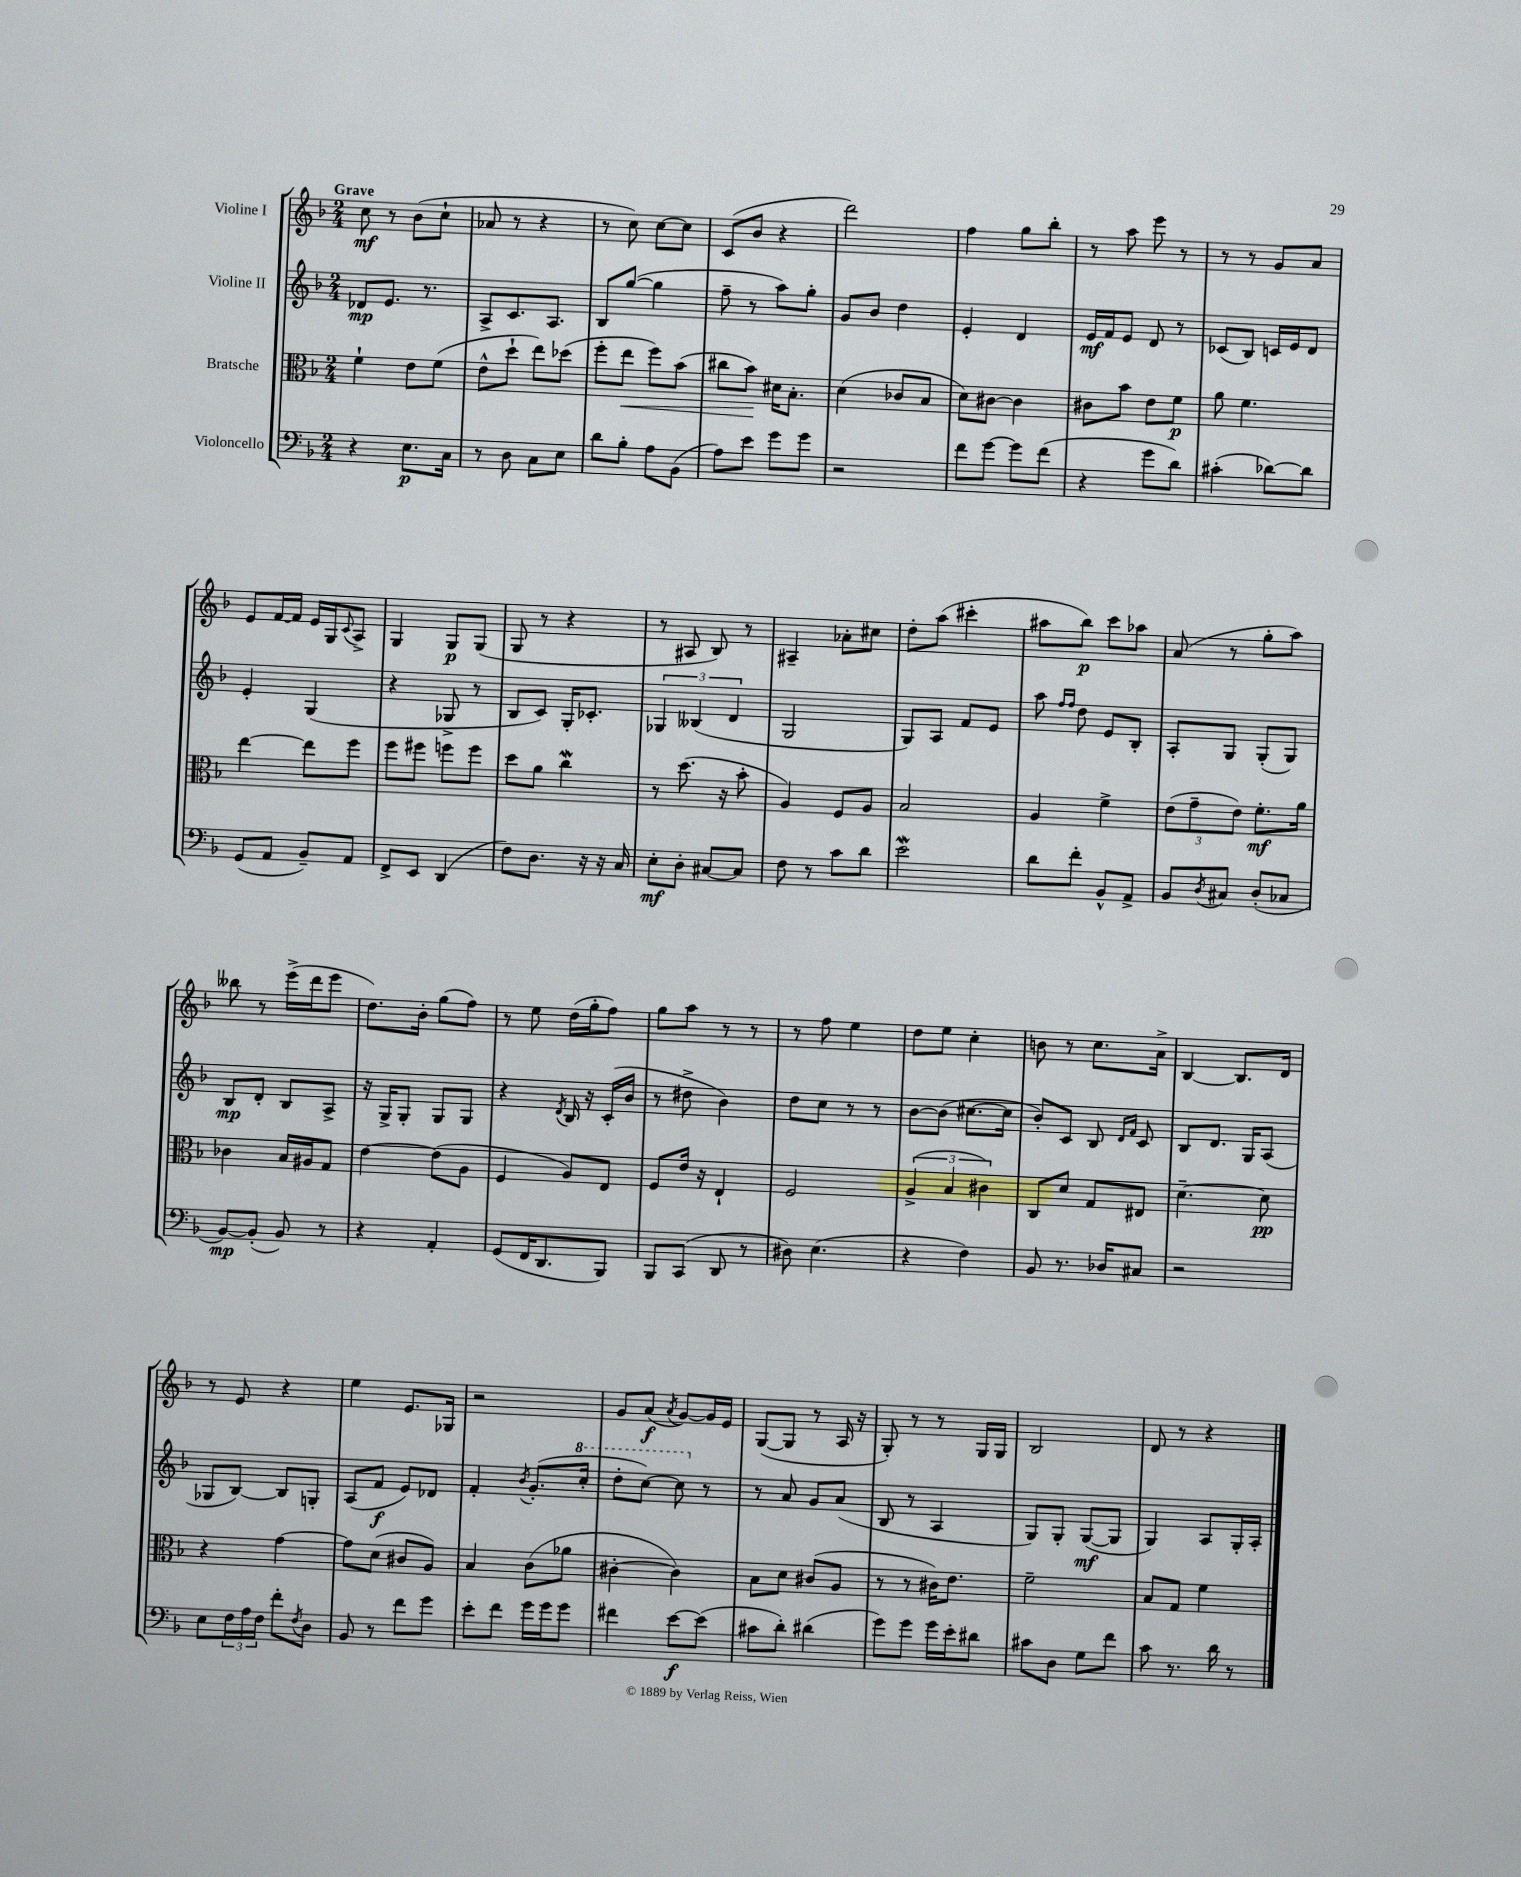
<<
\new StaffGroup <<
\new Staff = "s0" \with { instrumentName = "Violine I" } {
    \clef treble \key f \major \numericTimeSignature \time 2/4 \tempo "Grave"
    c''8\mf r8 bes'8( c''8-! |
    aes'8 r8 r4 |
    r8 c''8) c''8~ c''8 |
    c'8( bes'8 r4 |
    d'''2) |
    f''4 g''8 bes''8-. |
    r8 a''8 e'''8 r8 |
    r8 r8 g'8 a'8 |
    e'8 f'16~ f'16 e'16 g16 \appoggiatura { c'8 } a8-> |
    g4 g8\p g8( |
    g8 r8 r4 |
    r8 ais8 bes8) r8 |
    ais4-- aes'8-. cis''8 |
    d''8-. a''8( cis'''4-. |
    ais''8 bes''8\p) c'''8 aes''8 |
    a'8( r8 g''8-. a''8) |
    beses''8 r8 e'''16->( d'''16 e'''8 |
    d''8.) bes'16-. g''8( f''8) |
    r8 e''8 d''16( g''16-. f''8) |
    g''8 a''8 r8 r8 |
    r8 f''8 e''4 |
    d''8 e''8 c''4-. |
    b'8 r8 c''8. a'16-> |
    bes4~ bes8. d'16 |
    r8 e'8 r4 |
    e''4 e'8. ges16 |
    r2 |
    g'8 a'8\f( \acciaccatura { a'8 } g'8~) g'16 e'16 |
    g8~( g8 r8 a16 r16 |
    g8-.) r8 r8 g16 g16 |
    bes2 |
    d'8 r8 r4 \bar "|." |
}
\new Staff = "s1" \with { instrumentName = "Violine II" } {
    \clef treble \key f \major \numericTimeSignature \time 2/4
    des'8\mp e'8. r8. |
    a8-> c'8. a8. |
    bes8 g''8~( g''4 |
    f''8-- r8 a''8) g''8-. |
    g'8 bes'8 d''4 |
    e'4-. d'4 |
    e'16\mf f'16 e'8 d'8 r8 |
    ces'8( bes8) c'16 e'16 d'8 |
    e'4-. g4( |
    r4 ges8-> r8 |
    bes8 c'8) g16-. ces'8.-. |
    \tuplet 3/2 { ges4 beses4( d'4 } |
    g2 |
    g8) a8 f'8 e'8 |
    a''8 \grace { f''16 f''16 } d''8 e'8 bes8-. |
    a8-. g8 g8-.( g8) |
    bes8\mp d'8-. bes8 a8-> |
    r16 g16-> g8-. g8 g8 |
    r4 \acciaccatura { d'8 } bes16 r16 c'16-.( bes'16 |
    r8 dis''8-> bes'4) |
    d''8 c''8 r8 r8 |
    bes'8~ bes'8( cis''8.~ cis''16 |
    bes'8-.) c'8 bes8 \grace { d'16 f'16 } c'8 |
    bes8 d'8. g16 a8( |
    ges8 bes8~) bes8 g8-. |
    a8( f'8\f e'8) des'8 |
    f'4-. \acciaccatura { bes'8 } g'8.-.( \ottava #1 c'''16-. |
    d'''8-. c'''8~) c'''8 \ottava #0 r8 |
    r8 a'8 g'8 a'8( |
    bes8 r8 a4 |
    g8) g8-. g8~\mf( g8 |
    g4) a8 g16-. a16-. \bar "|." |
}
\new Staff = "s2" \with { instrumentName = "Bratsche" } {
    \clef alto \key f \major \numericTimeSignature \time 2/4
    f'4-! e'8 f'8( |
    e'8-^ d''8-! e''8) des''8( |
    f''8-. e''8\< f''8) bes'8( |
    cis''8 bes'8\!) dis'16 bes8.-. |
    d'4( ces'8 bes8 |
    d'8) cis'8~ cis'4 |
    cis'8 bes'8 e'8 f'8\p |
    a'8 f'4. |
    e''4~ e''8 f''8 |
    f''8 fis''8 f''8 f''8 |
    d''8 a'8 c''4\mordent |
    r8 d''8.( r16 bes'8-. |
    a4) f8 a8 |
    bes2 |
    a4 f'4-> |
    \tuplet 3/2 { e'8( g'8-- e'8) } f'8.-.\mf a'16 |
    ces'4 bes16 ais16 g8 |
    e'4~ e'8( a8 |
    f4 a8) e8 |
    f8 e'16 r16 e4-! |
    f2 |
    \tuplet 3/2 { a4->( bes4 cis'4) } |
    c8 d'8 g8 eis8 |
    d'4.~-- d'8\pp |
    r4 g'4~ |
    g'8 d'8( cis'8 a8) |
    bes4 c'8( aes'8 |
    cis'4~-. cis'4) |
    bes8 d'8 cis'8( a8 |
    r8 r8 cis'16) e'8. |
    f'2-- |
    bes8 g8 f'4 \bar "|." |
}
\new Staff = "s3" \with { instrumentName = "Violoncello" } {
    \clef bass \key f \major \numericTimeSignature \time 2/4
    r4 e8.\p c16 |
    r8 d8 c8 e8 |
    d'8 bes8-. a8 bes,8( |
    a8) e'8 g'8 g'8 |
    r2 |
    f'8 g'8~ g'8 f'8( |
    r4 g'8 d'8) |
    cis'4-.( des'8~) des'8 |
    g,8( a,8 bes,8--) a,8 |
    f,8-> e,8 d,4( |
    f8) d8. r16 r16 c16 |
    e8-.\mf d8-. cis8~ cis8 |
    f8 r8 c'8 d'8 |
    e'2\mordent |
    d'8 f'8-. bes,8-^ a,8-> |
    bes,8 \acciaccatura { d8 } cis8 d8-.( ces8 |
    bes,8~\mp) bes,8-.( bes,8) r8 |
    r4 a,4-. |
    g,8( f,16 d,8. bes,,8) |
    bes,,8 c,8( d,8 r8 |
    dis8) e4.( |
    r4 f4) |
    bes,8 r8. des16 cis8 |
    r2 |
    e8 \tuplet 3/2 { f16 a16 f16 } f'8-. \acciaccatura { f8 } d8 |
    bes,8 r8 f'8 g'8 |
    e'8-. f'8 g'16 g'16 g'8 |
    fis'4 e'8~\f e'8( |
    cis'8 d'8-.) dis'4( |
    g'8) g'8 g'16 e'16-. dis'8 |
    cis'8 d8 g8 f'8 |
    c'8 r8. d'16 r8 \bar "|." |
}
>>
>>
\layout { \context { \Score \remove "Bar_number_engraver" } }
